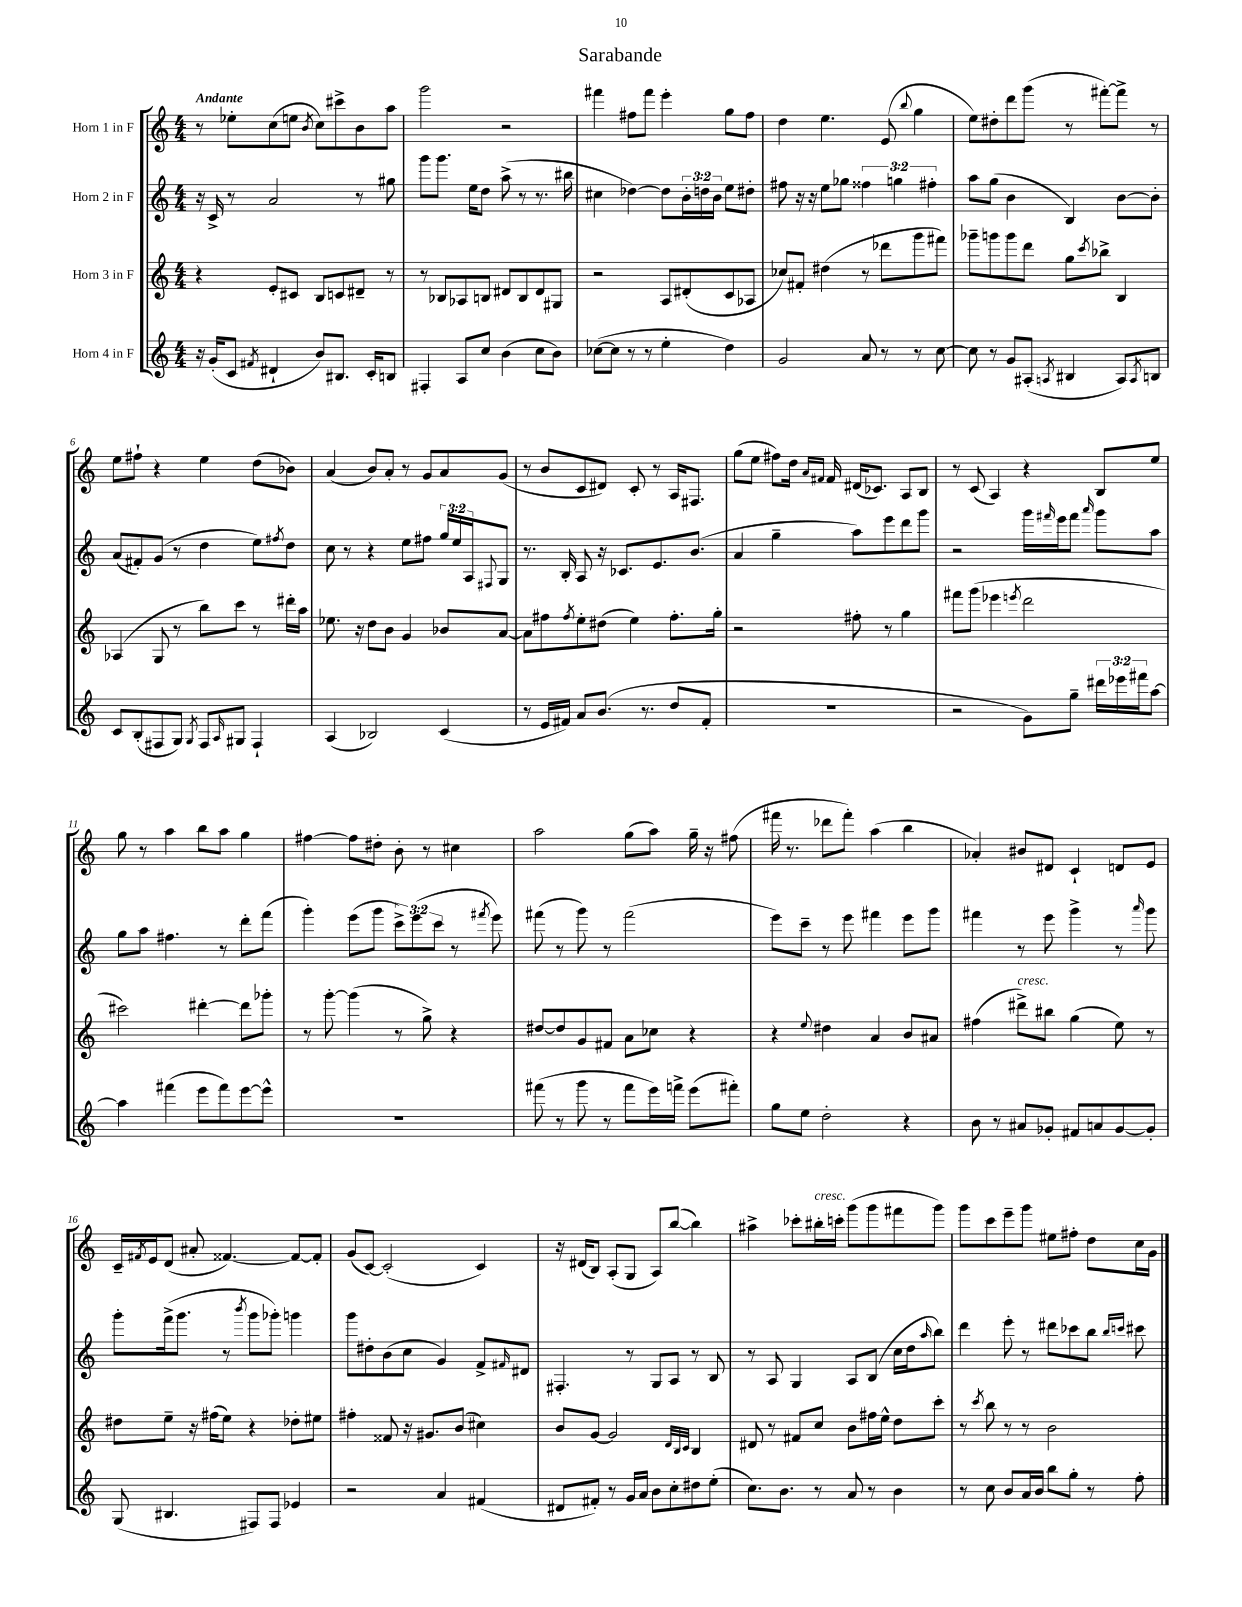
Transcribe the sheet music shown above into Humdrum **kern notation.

**kern	**kern	**kern	**kern
*part4	*part3	*part2	*part1
*staff4	*staff3	*staff2	*staff1
*I"Horn 4 in F	*I"Horn 3 in F	*I"Horn 2 in F	*I"Horn 1 in F
*clefG2	*clefG2	*clefG2	*clefG2
*k[]	*k[]	*k[]	*k[]
*M4/4	*M4/4	*M4/4	*M4/4
=1	=1	=1	=1
!	!	!	!LO:TX:a:B:t=Andante
16r	4r	16r	8r
(16g'/KL	.	16c^/	.
8c/J	.	8r	8ee-X'\L
8qf#X/	.	.	.
4d#X`/	8e'/L	2a/	(8cc\
.	8c#X/J	.	8een\J
.	.	.	8qb/
8b/L)	8B/L	.	8cc\L)
8.B#X/J	8cn/	.	8ccc#X^\
.	8d#X~/J	8r	8b\
16c'/KL	.	.	.
8Bn/J	8r	8gg#X\	8aa\J
=2	=2	=2	=2
4F#X'/	8r	8ggg\L	2ggg\
.	8B-X/L	8.ggg\J	.
8A/L	8A-X/	.	.
.	.	16ee\KL	.
8cc/J	8Bn/J	8dd\J	.
(4b\	8d#X/L	(8aa^\	2r
.	8B/	8r	.
8cc\L	8d#/	8.r	.
8b\J)	8G#X/J	.	.
.	.	16bb#X\	.
=3	=3	=3	=3
([8cc-X\L	2r	4cc#X\	4fff#X\
8cc-\J]	.	.	.
8r	.	[4dd-X\)	8ff#X\L
8r	.	.	8fff#\J
4ee'\	8A/L	8dd-\L]	4eee'\
.	(8d#X'/	24b'\L	.
.	.	24ddn\	.
.	.	24b\JJ	.
4dd\)	8c/	8ee\L	8gg\L
.	8A-X/J	8dd#X'\J	8ff#\J
=4	=4	=4	=4
2g/	8cc-X/L)	8ff#X\	4dd\
.	8f#X'/J	16r	.
.	.	16r	.
.	(4dd#X\	8ee\L	4.ee\
.	.	8gg-X\J	.
8a/	8r	6ff##X\	.
8r	8ddd-X\L	.	(8e/
.	.	6ggn\	.
.	.	.	8qqbb/
8r	8ggg\	.	4gg\
.	.	6ff#X'\	.
[8cc\	8fff#X\J)	.	.
=5	=5	=5	=5
8cc\]	8ggg-X~\L	8aa\L	8ee\L)
8r	8gggn\	(8gg\J	8dd#X'\
8g/L	8ggg\	4b\	8ddd\
(8A#X'/J	8ddd\J	.	(8ggg\J
8qAn/	.	.	.
4B#X/	8gg\L	4B/)	8r
.	8qccc/	.	.
.	8bb-X^\J	.	[8fff#X'\L)
8A/L)	4B/	[8b\L	8fff#^\J]
8qA/	.	.	.
8Bn/J	.	8b'\J]	8r
!!LO:LB:g=z
=6	=6	=6	=6
8c/L	(4A-X/	(8a/L	8ee\L
(8B'/	.	8f#X'/)	8ff#X`\J
8F#X/	8G/	(8g/J	4r
8G/J)	8r	8r	.
8qG/	.	.	.
8F#/L	8bb\L)	4dd\	4ee\
16qqA/	.	.	.
8G#X/J	8ccc\J	.	.
4F#`/	8r	8ee\L)	(8dd\L
.	.	8qff#X/	.
.	16ddd#X'\LL	8dd\J	8b-X\J)
.	16aa\JJ	.	.
=7	=7	=7	=7
(4A/	8.ee-X\	8cc\	(4a/
.	.	8r	.
.	16r	.	.
2B-X/)	8dd\L	4r	8b/L)
.	8b\J	.	8a'/J
.	4g/	8ee\L	8r
.	.	8ff#X\J	8g/L
(4c/	8b-X/L	24gg/LL	8a/
.	.	24ee/	.
.	.	24A/J	.
.	.	8qqF#X/	.
.	[8a/J	8G/J	(8g/J
=8	=8	=8	=8
8r	8a\L]	8.r	8r
16e/LL	8ff#X\	.	8b/L
16f#X/JJ)	.	16B'/	.
.	8qff#/	.	.
8a/L	8ee'\	8A/	8c/
(8.b/J	(8dd#X\J	16r	8d#X/J)
.	.	8.c-X/L	.
.	4ee\)	.	8c'/
8.r	.	.	.
.	.	8.e/	8r
8dd/L	8.ff#'\L	.	16A/KL
.	.	(8.b/J	8.F#X/J
8f#'/J	.	.	.
.	16gg'\Jk	.	.
=9	=9	=9	=9
1r	2r	4a/	(8gg\L
.	.	.	8ee\J
.	.	4gg~\	8ff#X\L)
.	.	.	16dd\Jk
.	.	.	16qqa/LL
.	.	.	16qqf#X/JJ
.	.	.	16f#/
.	8ff#X'\	8aa\L)	(16d#X/KL
.	.	.	8.c-X/J)
.	8r	8eee\	.
.	4gg\	8ddd\	8A/L
.	.	8ggg\J	8B/J
=10	=10	=10	=10
2r	8fff#X\L	2r	8r
.	(8ggg\J	.	(8c/
.	4eee-X\	.	4A/)
.	8qeeen/	.	.
8g\L)	2ddd\	16ggg\LL	4r
.	.	16qqfff#X/	.
.	.	16eee\J	.
8gg~\J	.	8fff#\J	.
.	.	16qqaaa/	.
24ddd#X\LL	.	8ggg\L	8B/L
24eee-X\	.	.	.
24fff#X\J	.	.	.
[8aa\J	.	8aa\J	8ee/J
!!LO:LB:g=z
=11	=11	=11	=11
4aa\]	2ccc#X\)	8gg\L	8gg\
.	.	8aa\J	8r
(4fff#X\	.	4.ff#X\	4aa\
8eee\L	[4ddd#X'\	.	8bb\L
8fff#\)	.	8r	8aa\J
[8eee\	8ddd#\L]	8ddd'\L	4gg\
8eee^^\J]	8ggg-X'\J	(8fff\J	.
=12	=12	=12	=12
1r	8r	4ggg'\)	[4ff#X\
.	[8ggg'\	.	.
.	(4ggg\]	(8eee\L	8ff#\L]
.	.	8ggg\J	8dd#X'\J
.	8r	12ccc^\L)	8b'\
.	.	(12eee\	.
.	8gg^\)	.	8r
.	.	12ccc\J	.
.	4r	8r	4cc#X\
.	.	8qfff#X/	.
.	.	8eee\)	.
=13	=13	=13	=13
(8fff#X\	[8dd#X/L	(8fff#X\	2aa\
8r	8dd#/]	8r	.
8ggg\	8g/	8ggg\)	.
8r	8f#X/J	8r	.
8fff#\L	8a\L	(2fff#\	(8gg\L
16eee\L)	8cc-X\J	.	8aa\J)
16fffn^\JJ	.	.	.
(8eee\L	4r	.	16gg~\
.	.	.	16r
8fff#X'\J)	.	.	(8ff#X\
=14	=14	=14	=14
8gg\L	4r	8eee\L)	16fff#X\
.	.	.	8.r
8ee\J	.	8ccc~\J	.
.	8qqee/	.	.
2dd'\	4dd#X\	8r	8ddd-X\L
.	.	8eee\	8fff#'\J)
.	4a/	4fff#X\	(4aa\
4r	8b/L	8eee\L	4bb\
.	8a#X/J	8ggg\J	.
=15	=15	=15	=15
8b\	(4ff#X\	4fff#X\	4a-X'/)
8r	.	.	.
!	!LO:TX:a:i:t=cresc.	!	!
8a#X/L	8ddd#X^\L)	8r	8b#X/L
8g-X'/J	8bb#X\J	8eee\	8d#X/J
8f#X/L	(4gg\	4ggg^\	4c`/
8an/	.	.	.
[8g-/	8ee\)	8r	8dn/L
.	.	16qqaaa/	.
8g-'/J]	8r	8ggg\	8e/J
!!LO:LB:g=z
=16	=16	=16	=16
(8G/	8dd#X\L	8ggg'\L	16c~/LL
.	.	.	8qf#X/
.	.	.	16e/J
4.B#X/	8ee~\J	(16fff^\k	(8d/J
.	.	8.ggg\J	.
.	16r	.	8a#X'/
.	(16ff#X\KL	.	.
.	8ee\J)	8r	[4.f##X/)
.	.	8qbbb/	.
8F#X/L)	4r	8ggg\L	.
8F#/J	.	8ggg-X'\J)	.
4e-X/	8dd-X'\L	4gggn\	8f##/L_
.	8ee#X\J	.	8f##'/J]
=17	=17	=17	=17
2r	4ff#X'\	8ggg\L	(8g/L
.	.	8dd#X'\	[8c/J)
.	8f##X/	(8b\	(2c'/]
.	16r	8cc\J	.
.	8.g#X/L	.	.
4a/	.	4g/)	.
.	(8b/J	.	.
(4f#X/	4cc#X\)	8f^/L	4c/)
.	.	16qqf#X/	.
.	.	8d#X/J	.
=18	=18	=18	=18
8d#X/L	8b/L	4.F#X'/	16r
.	.	.	(16d#X/KL
8f#X'/J)	[8g/J	.	8B/J)
8r	2g/]	.	(8A'/L
16g/LL	.	8r	8G/J
16a/JJ	.	.	.
8b\L	.	8G/L	8A/L)
8cc'\	.	8A/J	([8bb/J
.	32qqd/LLL	.	.
.	32qqB/	.	.
.	32qqc/JJJ	.	.
8dd#X\	4B/	8r	4bb\])
(8ee'\J	.	8B/	.
=19	=19	=19	=19
8.cc\L)	8d#X/	8r	4aa#X^\
.	8r	8A/	.
8.b\J	.	.	.
.	8f#X/L	4G/	8ccc-X'\L
!	!	!	!LO:TX:a:i:t=cresc.
8r	8cc/J	.	16bb#X'\L
.	.	.	16cccn'\JJ
8a/	8b\L	8A/L	(8ggg\L
8r	16ff#X\L	(8B/J	8ggg\
.	16ee^^\JJ	.	.
4b\	8dd\L	16cc\LL	8fff#X\
.	.	16dd\J	.
.	.	16qqaa/	.
.	8ccc'\J	8bb\J)	8ggg\J)
=20	=20	=20	=20
8r	8r	4ddd\	8ggg\L
.	8qccc/	.	.
8cc\	8bb\	.	8ccc\
8b/L	8r	8eee'\	8eee~\
16a/L	8r	8r	8ggg\J
16b/JJ	.	.	.
8bb\L	2b\	8ddd#X\L	8ee#X\L
8gg'\J	.	8ccc-X\	8ff#X'\J
8r	.	8bb\J	8dd\L
.	.	16qqbb/LL	.
.	.	16qqcccn/JJ	.
8ff'\	.	8ccc#X\	16cc\L
.	.	.	16g\JJ
==	==	==	==
*-	*-	*-	*-
